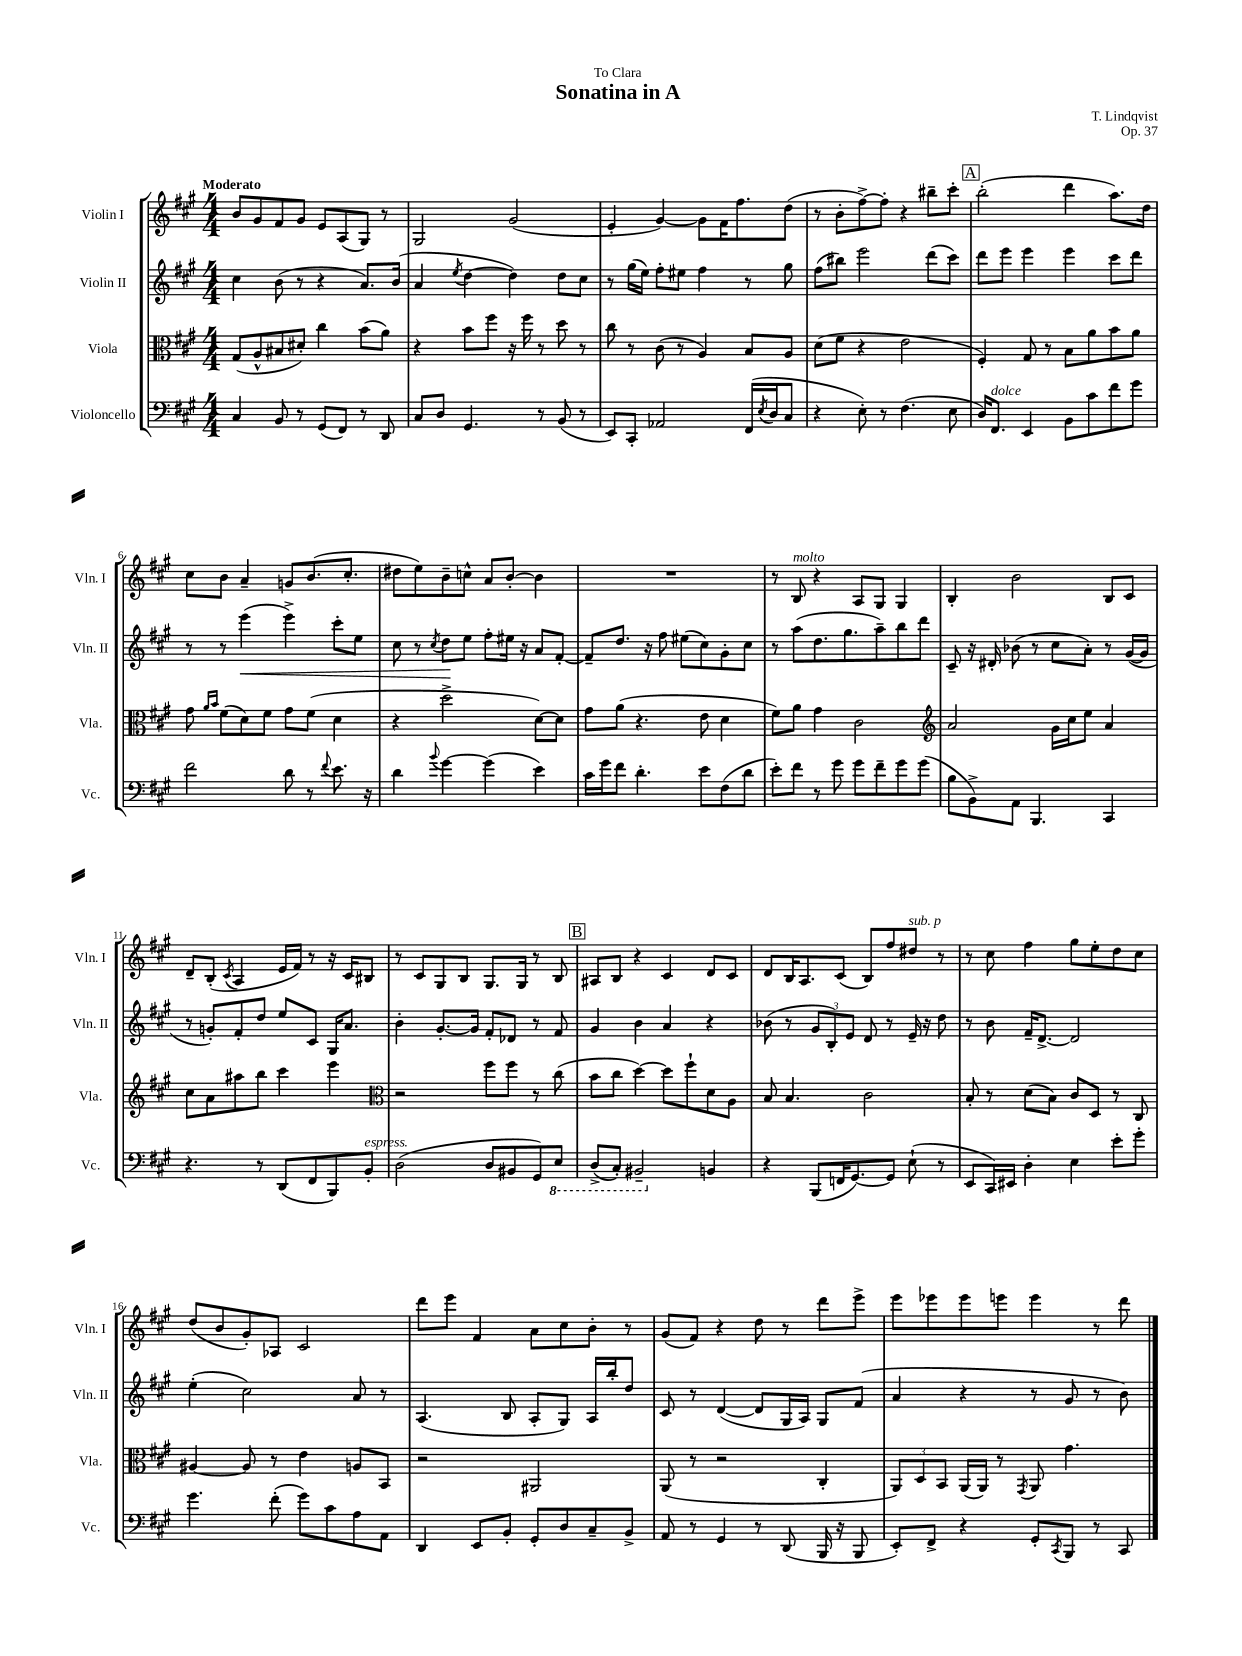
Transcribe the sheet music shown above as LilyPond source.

\header { title = "Sonatina in A" composer = "T. Lindqvist" dedication = "To Clara" opus = "Op. 37" }
<<
\new StaffGroup <<
\new Staff = "s0" \with { instrumentName = "Violin I" shortInstrumentName = "Vln. I" } {
    \clef treble \key a \major \numericTimeSignature \time 4/4 \tempo "Moderato"
    b'8 gis'8 fis'8 gis'8 e'8 a8( gis8) r8 |
    gis2 gis'2( |
    e'4-. gis'4~) gis'8 fis'16 fis''8. d''8( |
    r8 b'8-. fis''8~->) fis''8-. r4 bis''8-- cis'''8-. |
    \mark \markup { \box "A" } b''2-.( d'''4 a''8.) d''16 |
    cis''8 b'8 a'4-- g'8 b'8.( cis''8.-. |
    dis''8 e''8) b'8-- c''8-^ a'8 b'8~-. b'4 |
    R1 |
    r8 b8^\markup { \italic "molto" } r4 a8 gis8 gis4 |
    b4-. b'2 b8 cis'8 |
    d'8-- b8-.( \acciaccatura { cis'8 } a4 e'16 fis'16) r8 r16 cis'16 bis8 |
    r8 cis'8 gis8 b8 gis8. gis16 r8 b8 |
    \mark \markup { \box "B" } ais8 b8 r4 cis'4 d'8 cis'8 |
    d'8 b16 a8. cis'8( b8) fis''8 dis''8^\markup { \italic "sub. p" } r8 |
    r8 cis''8 fis''4 gis''8 e''8-. d''8 cis''8 |
    d''8( b'8 gis'8-.) aes8 cis'2 |
    d'''8 e'''8 fis'4 a'8 cis''8 b'8-. r8 |
    gis'8( fis'8) r4 d''8 r8 d'''8 e'''8-> |
    e'''8 ees'''8 ees'''8 e'''8 e'''4 r8 d'''8 \bar "|." |
}
\new Staff = "s1" \with { instrumentName = "Violin II" shortInstrumentName = "Vln. II" } {
    \clef treble \key a \major \numericTimeSignature \time 4/4
    cis''4 b'8( r8 r4 a'8.) b'16( |
    a'4 \acciaccatura { e''8 } d''4~ d''4) d''8 cis''8 |
    r8 gis''16( e''16) fis''8-. eis''8 fis''4 r8 gis''8 |
    fis''8( bis''8) e'''2 d'''8( cis'''8) |
    \mark \markup { \box "A" } d'''8 e'''8 e'''4 e'''4 cis'''8 d'''8 |
    r8 r8 e'''4\<( e'''4->) cis'''8-. e''8 |
    cis''8 r8 \acciaccatura { cis''8 } d''8\! e''8 fis''8-. eis''16 r16 a'8 fis'8~-. |
    fis'8-- d''8. r16 fis''8 eis''8( cis''8) gis'8-. cis''8 |
    r8 a''8( d''8. gis''8. a''8--) b''8 d'''8 |
    cis'8-- r16 dis'16-. bes'8( r8 cis''8 a'8-.) r8 gis'16~( gis'16 |
    r8 g'8-.) fis'8-. d''8 e''8 cis'8 gis16 a'8. |
    b'4-. gis'8.~-. gis'16 fis'8-. des'8 r8 fis'8 |
    \mark \markup { \box "B" } gis'4 b'4 a'4 r4 |
    bes'8( r8 \tuplet 3/2 { gis'8 b8-.) e'8 } d'8 r8 e'16-- r16 d''8 |
    r8 b'8 fis'16-- d'8.~-> d'2 |
    e''4-.( cis''2) a'8 r8 |
    a4.( b8 a8-. gis8) a16 b''16-. d''8 |
    cis'8 r8 d'4~( d'8 gis16 a16) gis8 fis'8( |
    a'4 r4 r8 gis'8 r8 b'8) \bar "|." |
}
\new Staff = "s2" \with { instrumentName = "Viola" shortInstrumentName = "Vla." } {
    \clef alto \key a \major \numericTimeSignature \time 4/4
    gis8( a8-^ bis8 dis'8-.) cis''4 b'8( a'8) |
    r4 b'8 fis''8 r16 fis''16 r8 d''8 r8 |
    cis''8 r8 cis'8( r8 a4) b8 a8 |
    d'8( fis'8 r4 e'2 |
    \mark \markup { \box "A" } fis4-.) gis8 r8 b8 a'8 b'8 a'8 |
    gis'8 \grace { a'16 b'16 } fis'8( d'8) fis'8 gis'8 fis'8( d'4 |
    r4 d''2-> d'8~) d'8 |
    gis'8 a'8( r4. e'8 d'4 |
    fis'8) a'8 gis'4 cis'2 |
    \clef treble a'2 gis'16 cis''16 e''8 a'4 |
    cis''8 a'8 ais''8 b''8 cis'''4 e'''4 |
    \clef alto r2 fis''8 fis''8 r8 cis''8( |
    \mark \markup { \box "B" } b'8 cis''8 d''4~) d''8 fis''8-! d'8 a8 |
    b8 b4. cis'2 |
    b8-. r8 d'8( b8) cis'8 d8 r8 cis8 |
    ais4~ ais8 r8 e'4 a8 b,8 |
    r2 ais,2 |
    a,8( r8 r2 cis4-. |
    \tuplet 3/2 { a,8) d8 b,8 } a,16( a,16) r8 \acciaccatura { gis,8 } a,8 gis'4. \bar "|." |
}
\new Staff = "s3" \with { instrumentName = "Violoncello" shortInstrumentName = "Vc." } {
    \clef bass \key a \major \numericTimeSignature \time 4/4
    cis4 b,8 r8 gis,8( fis,8) r8 d,8 |
    cis8 d8 gis,4. r8 b,8( r8 |
    e,8) cis,8-. aes,2 fis,16( \acciaccatura { e8 } d16 cis8 |
    r4 e8-.) r8 fis4.( e8 |
    \mark \markup { \box "A" } d16) fis,8.^\markup { \italic "dolce" } e,4 b,8 cis'8 fis'8 gis'8 |
    fis'2 d'8 r8 \appoggiatura { fis'8 } e'8. r16 |
    d'4 \appoggiatura { b'8 } gis'4~ gis'4( e'4) |
    cis'16 gis'16 fis'8 d'4.-. e'8 fis8( d'8 |
    e'8-.) fis'8 r8 gis'8 gis'8 fis'8-- gis'8 gis'8( |
    b8 b,8->) a,8 b,,4. cis,4 |
    r4. r8 d,8( fis,8 b,,8) b,8-.^\markup { \italic "espress." } |
    d2( d8 bis,8 gis,8) \ottava #-1 e,8 |
    \mark \markup { \box "B" } d,8->( cis,8-.) bis,,2-- \ottava #0 b,!4 |
    r4 b,,8( f,16 gis,8.~) gis,8 e8-!( r8 |
    e,8 cis,16) eis,16 d4-. e4 e'8-. gis'8-. |
    gis'4. fis'8-.( gis'8) cis'8 a8 a,8 |
    d,4 e,8 b,8-. gis,8-. d8 cis8-- b,8-> |
    a,8 r8 gis,4 r8 d,8( b,,16 r16 b,,8 |
    e,8-.) fis,8-> r4 gis,8-. \acciaccatura { cis,8 } b,,8 r8 cis,8 \bar "|." |
}
>>
>>
